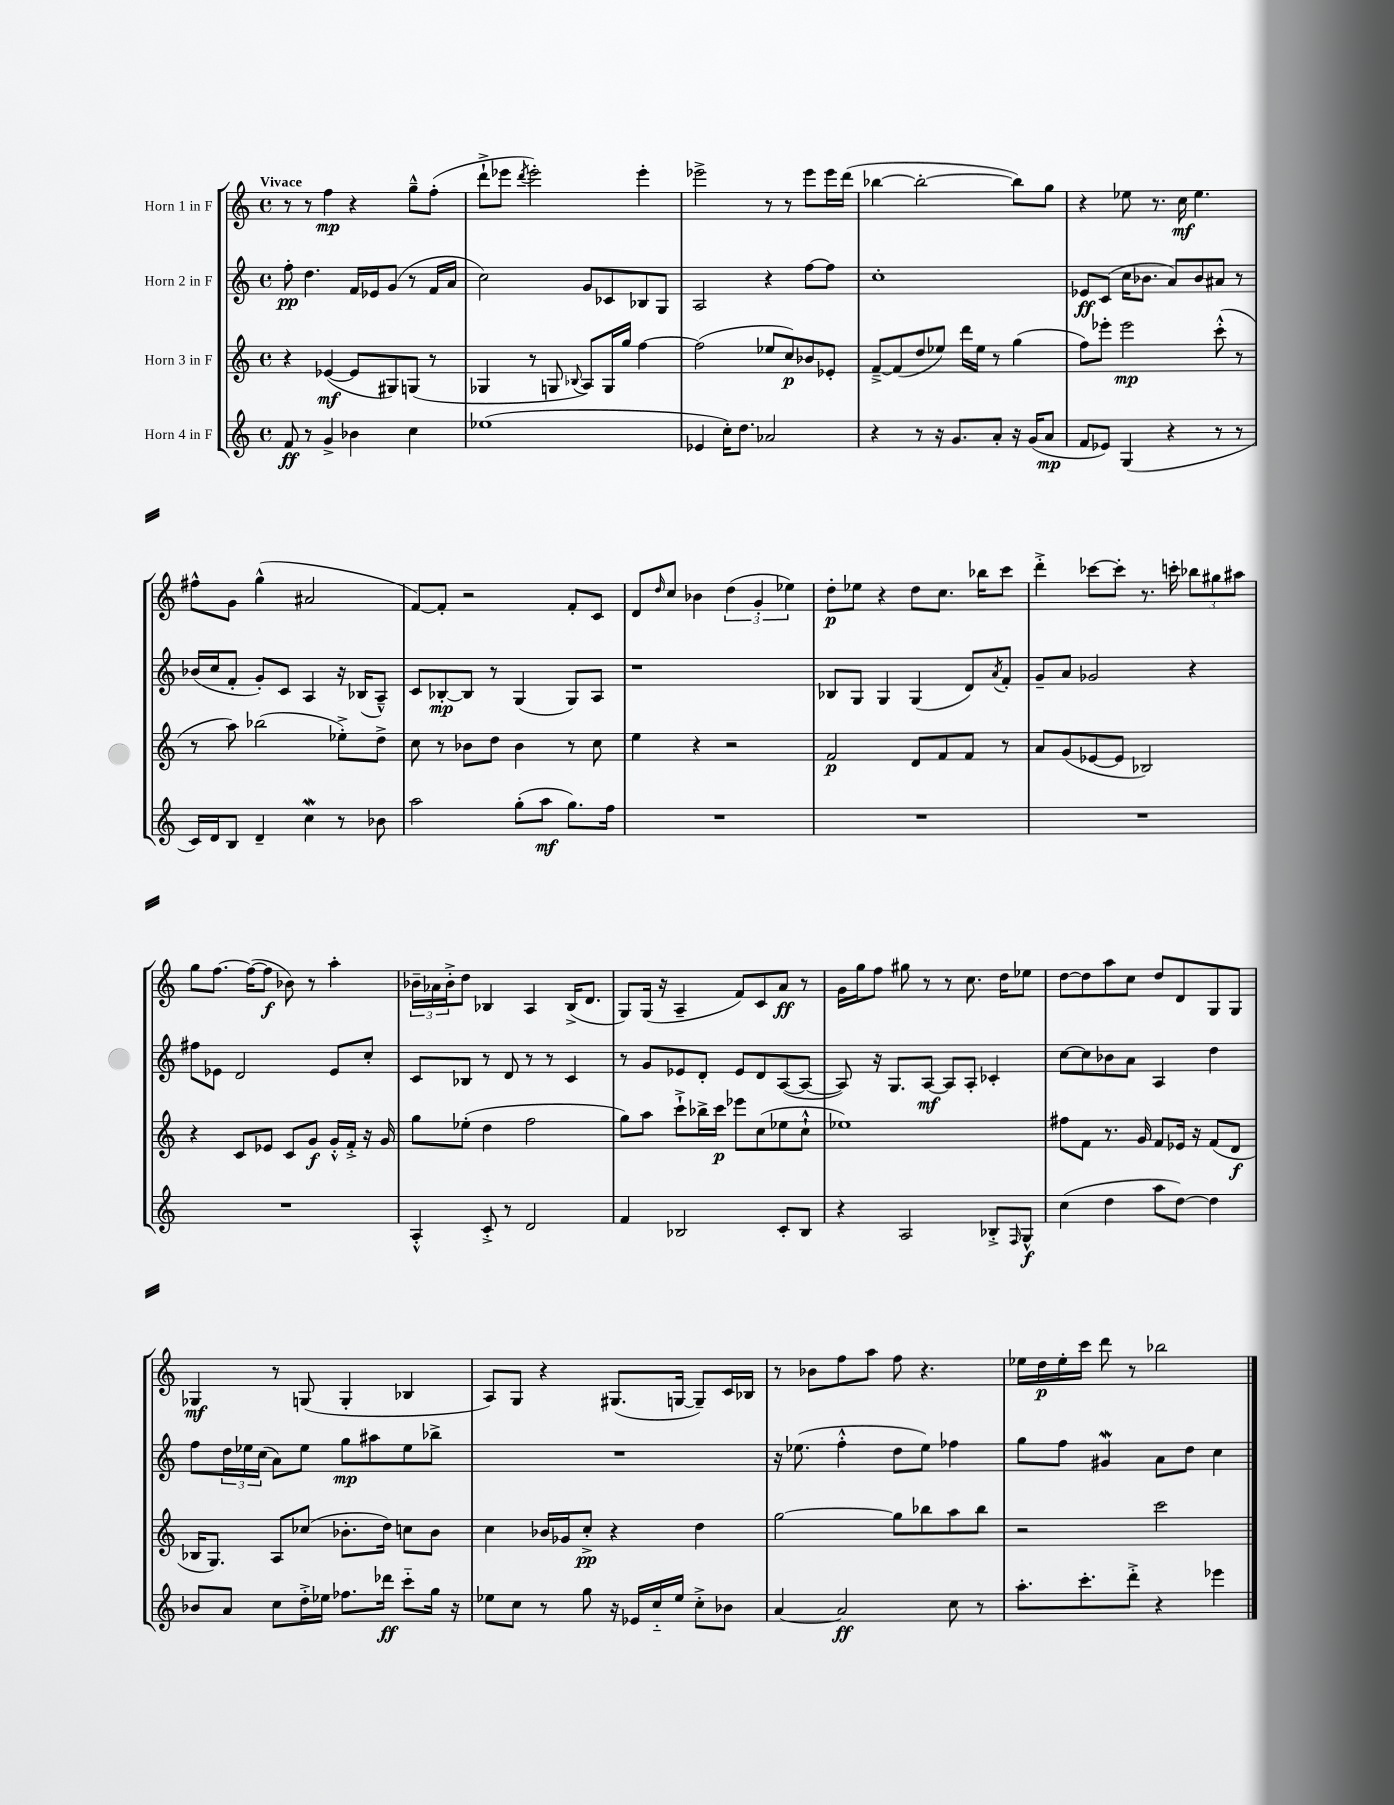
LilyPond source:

<<
\new StaffGroup <<
\new Staff = "s0" \with { instrumentName = "Horn 1 in F" } {
    \clef treble \key c \major \defaultTimeSignature \time 4/4 \tempo "Vivace"
    r8 r8 f''4\mp r4 g''8---^ f''8-.( |
    d'''8-!-> ees'''8 \acciaccatura { d'''8 } ees'''2-.) ees'''4-. |
    ees'''2-> r8 r8 ees'''8 ees'''16 d'''16( |
    bes''4~ bes''2~-. bes''8) g''8 |
    r4 ees''8 r8. c''16\mf ees''4. |
    fis''8-^ g'8 g''4-^( ais'2 |
    f'8~) f'8-. r2 f'8-. c'8 |
    d'8 \grace { d''16 } c''8 bes'4 \tuplet 3/2 { d''4( g'4-. ees''4) } |
    d''8-.\p ees''8 r4 d''8 c''8. bes''16 c'''8 |
    d'''4-.-> ces'''8~ ces'''8-. r8. c'''16-. \tuplet 3/2 { bes''8 gis''8 ais''8 } |
    g''8 f''8.~ f''16~( f''8\f bes'8) r8 a''4-. |
    \tuplet 3/2 { bes'16-- aes'16 bes'16-.-> } d''8 bes4 a4 bes16->( d'8. |
    g8) g16( r16 a4-- f'8) c'8 a'8\ff r8 |
    g'16 g''16 f''8 gis''8 r8 r8 c''8. d''16 ees''8 |
    d''8~ d''8 a''8 c''8 d''8 d'8 g8 g8 |
    ges4\mf r8 g8( g4-. bes4 |
    a8) g8 r4 gis8.( g16~ g8--) c'16 bes16 |
    r8 bes'8 f''8 a''8 f''8 r4. |
    ees''16 d''16\p ees''16-. c'''16 d'''8 r8 bes''2 \bar "|." |
}
\new Staff = "s1" \with { instrumentName = "Horn 2 in F" } {
    \clef treble \key c \major \defaultTimeSignature \time 4/4
    f''8-.\pp d''4. f'16 ees'16 g'8( r8 f'16 a'16 |
    c''2) g'8 ces'8 bes8 g8 |
    a2 r4 f''8~ f''8 |
    c''1-. |
    ees'8\ff c'8( c''16 bes'8. a'8) bes'8 ais'8 r8 |
    bes'16( c''16 f'8-. g'8-.) c'8 a4 r16 bes16( a8---^) |
    c'8 bes8~-.\mp bes8 r8 g4( g8) a8 |
    r1 |
    bes8 g8 g4 g4( d'8) \acciaccatura { a'8 } f'8-. |
    g'8-- a'8 ges'2 r4 |
    fis''8 ees'8 d'2 ees'8 c''8-. |
    c'8 bes8 r8 d'8 r8 r8 c'4 |
    r8 g'8 ees'8 d'8-. ees'8 d'8 a8~( a8~ |
    a8) r16 g8. a8~\mf a8 a8-. ces'4-. |
    c''8~ c''8 bes'8 a'8 a4 d''4 |
    f''8 \tuplet 3/2 { d''16 ees''16 c''16( } a'8) ees''8 g''8\mp ais''8 ees''8 bes''8-> |
    R1 |
    r16 ees''8.( f''4-.-^ d''8 ees''8) fes''4 |
    g''8 f''8 gis'4\mordent a'8 d''8 c''4 \bar "|." |
}
\new Staff = "s2" \with { instrumentName = "Horn 3 in F" } {
    \clef treble \key c \major \defaultTimeSignature \time 4/4
    r4 ees'4~\mf( ees'8 gis8) g8( r8 |
    ges4 r8 g8 \appoggiatura { bes8 } a8) g16 g''16 f''4~ |
    f''2( ees''8 c''8\p) bes'8 ees'8-. |
    f'8~---> f'8( d''8 ees''8) d'''16 ees''16 r8 g''4( |
    f''8) ees'''8-. ees'''2\mp c'''8-.-^( r8 |
    r8 a''8) bes''2( ees''8-.->) d''8-> |
    c''8 r8 bes'8 d''8 bes'4 r8 c''8 |
    e''4 r4 r2 |
    f'2\p d'8 f'8 f'8 r8 |
    a'8 g'8( ees'8~ ees'8 bes2) |
    r4 c'8 ees'8 c'8 g'8\f g'16-.-^ f'16-.-> r16 g'16 |
    g''8 ees''8-.( d''4 f''2 |
    g''8) a''8 c'''8-!-> bes''16-> c'''16\p ees'''8 c''8( ees''8 c''8-!-^ |
    ees''1) |
    fis''8 f'8 r8. g'16 f'8 ees'16 r16 f'8( d'8\f |
    bes16 g8.) a8 ces''8( bes'8.-. d''16) c''8 bes'8 |
    c''4 bes'16 ges'16 c''8-.->\pp r4 d''4 |
    g''2~ g''8 bes''8 a''8 bes''8 |
    r2 c'''2 \bar "|." |
}
\new Staff = "s3" \with { instrumentName = "Horn 4 in F" } {
    \clef treble \key c \major \defaultTimeSignature \time 4/4
    f'8\ff r8 g'4-> bes'4 c''4 |
    ees''1( |
    ees'4 c''16-.) d''8. aes'2 |
    r4 r8 r16 g'8. a'8-. r16 g'16( a'8\mp |
    f'8 ees'8) g4( r4 r8 r8 |
    c'16) d'16 b8 d'4-- c''4\mordent r8 bes'8 |
    a''2 g''8-.( a''8\mf g''8.) f''16 |
    R1 |
    R1 |
    R1 |
    R1 |
    a4-.-^ c'8-.-> r8 d'2 |
    f'4 bes2 c'8-. bes8 |
    r4 a2 bes8-.-> \grace { f16 } g8-^\f |
    c''4( d''4 a''8 d''8~) d''4 |
    bes'8 a'8 c''8 d''16-.-> ees''16 fes''8. des'''16\ff c'''8-_ g''16 r16 |
    ees''8 c''8 r8 g''8 r16 ees'16 c''16-_ ees''16 c''8-.-> bes'8 |
    a'4~ a'2\ff c''8 r8 |
    a''8.-. c'''8.-. d'''8-.-> r4 ees'''4 \bar "|." |
}
>>
>>
\layout { \context { \Score \remove "Bar_number_engraver" } }
